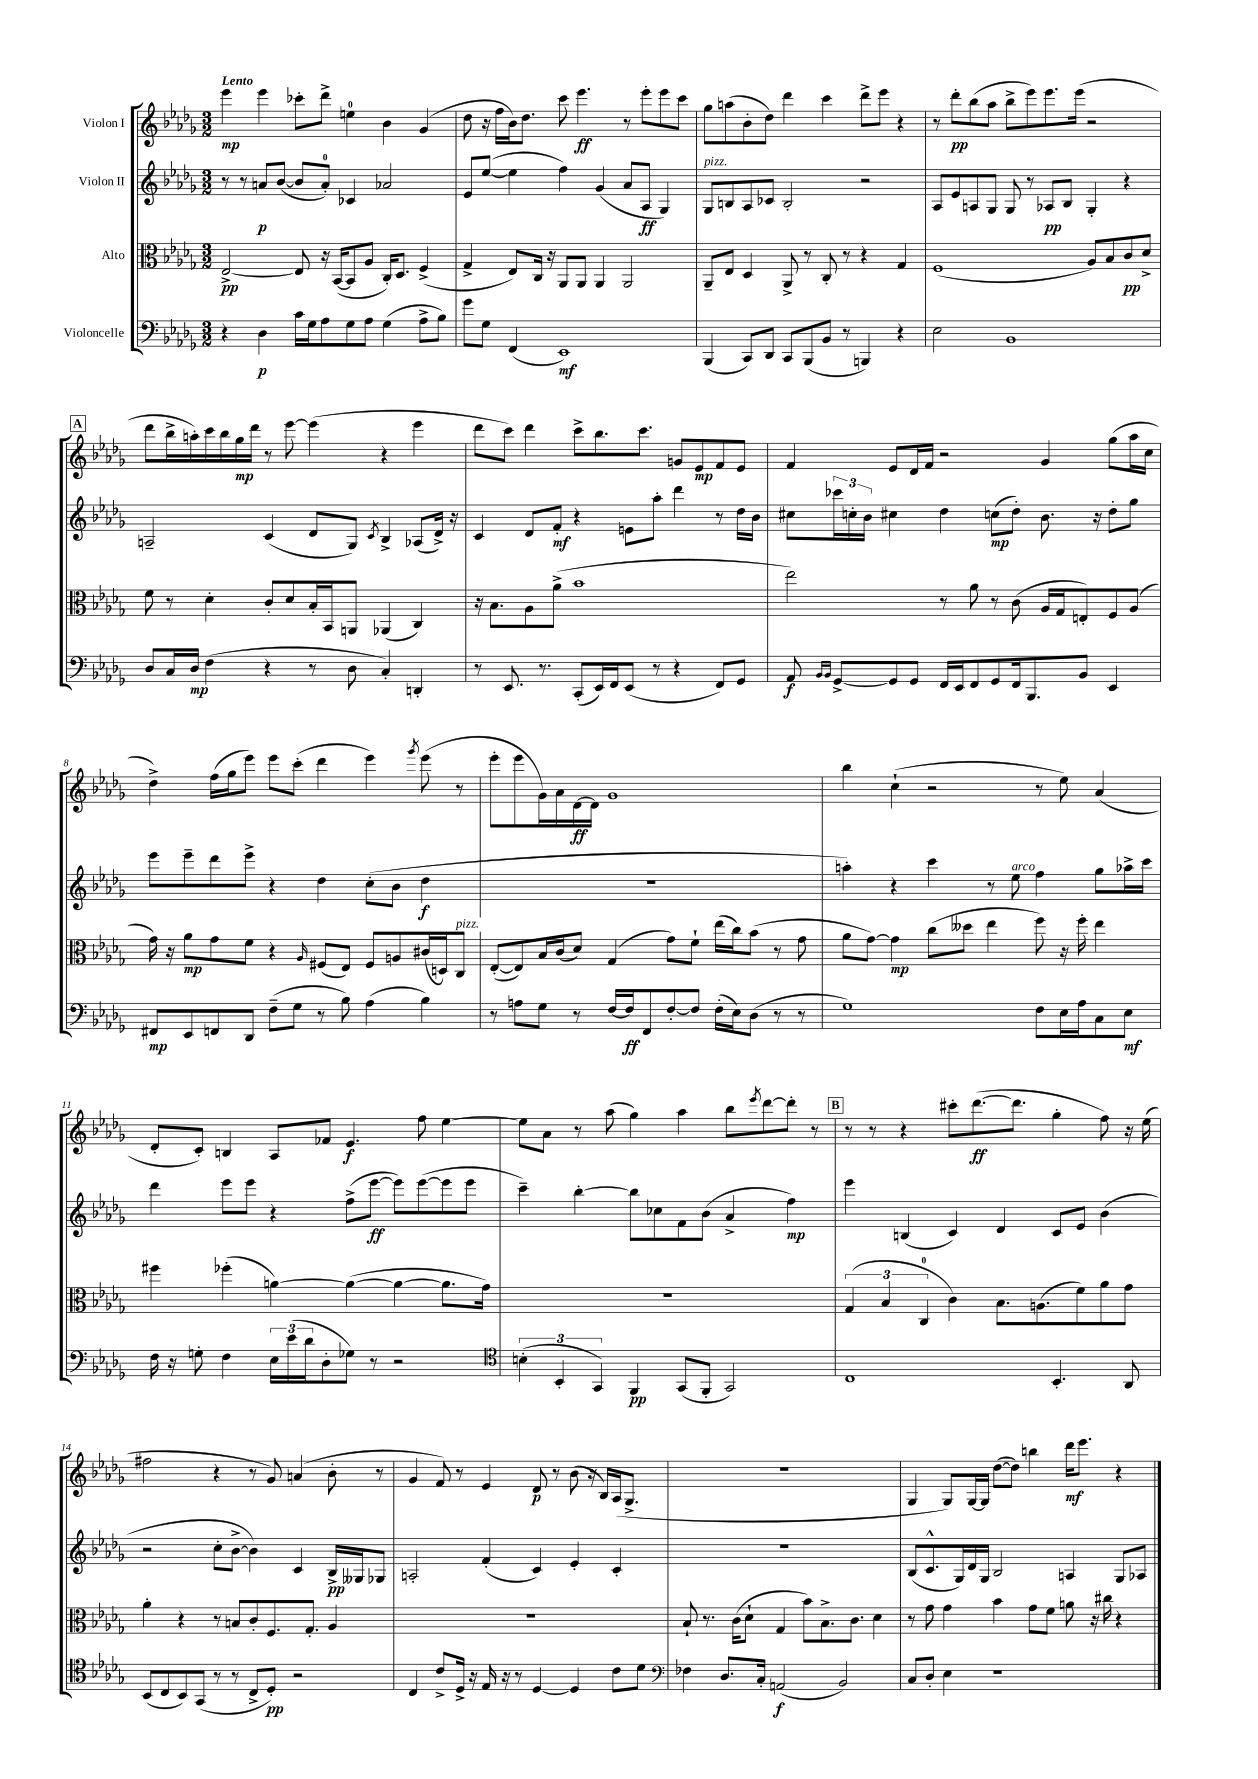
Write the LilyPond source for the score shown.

<<
\new StaffGroup <<
\new Staff = "s0" \with { instrumentName = "Violon I" } {
    \clef treble \key des \major \numericTimeSignature \time 3/2 \tempo "Lento"
    ees'''4\mp ees'''4 ces'''8-. des'''8-> e''4-0 bes'4 ges'4( |
    des''8 r16 f''16 bes'16) des''8. c'''8 ees'''4.\ff r8 ees'''8-. ees'''8 c'''8 |
    ges''8 a''8( bes'8-. des''8) des'''4 c'''4 des'''8-> ees'''8 r4 |
    r8 des'''8-.\pp bes''8( aes''8 bes''8-> ees'''8) ees'''8. ees'''16( r2 |
    \mark \markup { \box "A" } des'''8 bes''16-> a''16-.) c'''16 bes''16 ges''16\mp des'''16 r8 ees'''8~ ees'''4( r4 ees'''4 |
    des'''8 c'''8) des'''4 c'''8-> bes''8. c'''8. g'8 ees'8\mp f'8 ees'8 |
    f'4 ees'8 des'16 f'16 r2 ges'4 ges''8( aes''16 c''16 |
    des''4->) f''16( ges''16 ees'''8) ees'''8 c'''8-.( des'''4 ees'''4) \acciaccatura { ges'''8 } ees'''8( r8 |
    ees'''8-. ees'''8 ges'16) aes'16 des'16~\ff des'16 ges'1 |
    bes''4 c''4-!( r2 r8 ees''8) aes'4( |
    des'8-. c'8-.) b4 aes8 fes'8 ees'4.\f f''8 ees''4~ |
    ees''8 aes'8 r8 aes''8( ges''4) aes''4 bes''8 \acciaccatura { ees'''8 } des'''8~ des'''8-. r8 |
    \mark \markup { \box "B" } r8 r8 r4 cis'''8-. des'''8.~\ff( des'''8. ges''4-. f''8) r16 ees''16( |
    fis''2 r4 r8 ges'8) a'4( bes'8-. r8 |
    ges'4 f'8) r8 ees'4 des'8\p r8 bes'8( r16 bes16) aes16( ges8.-> |
    R1. |
    ges4 ges8) ges16~ ges16 des''8~( des''8) b''4 des'''16\mf ees'''8. r4 \bar "|." |
}
\new Staff = "s1" \with { instrumentName = "Violon II" } {
    \clef treble \key des \major \numericTimeSignature \time 3/2
    r8 r8 a'8\p bes'8~( bes'8 a'8-0-.) ces'4 aes'2 |
    ees'8 ees''8~( ees''4 f''4) ges'4( aes'8 aes8\ff ges4) |
    ges8^\markup { \italic "pizz." } b8 aes8 ces'8 b2-. r2 |
    aes8 ees'8 a8 ges8 ges8 r8 aes8\pp bes8 ges4-. r4 |
    \mark \markup { \box "A" } a2-- c'4( des'8 ges8) \acciaccatura { c'8 } bes4-> aes8( des'16->) r16 |
    c'4 des'8 f'8-.\mf r4 e'8 aes''8-. des'''4 r8 des''16 bes'16 |
    cis''8 \tuplet 3/2 { ces'''16 c''16-. bes'16 } cis''4 des''4 c''8\mp( des''8-.) bes'8. r16 des''8-. ges''8 |
    ees'''8 ees'''8-- des'''8 ees'''8-> r4 des''4 c''8-.( bes'8 des''4\f |
    R1. |
    a''4-.) r4 c'''4 r8 ees''8^\markup { \italic "arco" } f''4 ges''8 aes''16-> c'''16 |
    des'''4 ees'''8 ees'''8 r4 f''8->( ees'''8~\ff ees'''8) ees'''8~( ees'''8 ees'''8 |
    c'''4--) bes''4~-. bes''8 ces''8 f'8 bes'8( aes'4-> f''4\mp) |
    \mark \markup { \box "B" } ees'''4 b4( c'4) des'4 c'8 ees'8 bes'4( |
    r2 c''8-. bes'8~-> bes'4) c'4 bes16->\pp geses16 ges8 |
    a2-. f'4-.( c'4) ees'4-. c'4-. |
    R1. |
    bes8( c'8.-^ ges16) des'16 ges16 bes2 a4 ges8 aes8 \bar "|." |
}
\new Staff = "s2" \with { instrumentName = "Alto" } {
    \clef alto \key des \major \numericTimeSignature \time 3/2
    ees2~->\pp ees8 r16 bes,16~( bes,8 aes8 c16-.) des8. f4->( |
    ges4-> ees8) c16 r16 aes,8 aes,8 aes,4 aes,2 |
    aes,8-- ees8 des4 aes,8-> r8 c8-. r8 r4 ges4 |
    f1( aes8) bes8 c'8\pp des'8-> |
    \mark \markup { \box "A" } f'8 r8 des'4-. c'8-. des'8 bes16-. bes,16 a,8 aes,4( c4) |
    r16 bes8. aes8 aes'8->( bes'1 |
    ees''2) r8 aes'8 r8 c'8( aes16 ges16 e8-.) f8 aes8( |
    ges'16) r16 aes'8\mp ges'8 f'8 r4 \grace { aes16 } fis8( ees8) fis8 a8 cis'16( d16) c8^\markup { \italic "pizz." } |
    ees8~-.( ees8) bes16 c'16( des'8) ges4( ges'8) f'8-! ees''16( c''16) bes'8( r8 ges'8 |
    aes'8 ges'8~) ges'4\mp c''8( deses''8 ees''4 f''8) r16 f''16-. ees''4 |
    fis''4 fes''4-.( a'4~) a'4~( a'4~ a'8. ges'16) |
    R1. |
    \mark \markup { \box "B" } \tuplet 3/2 { ges4( bes4 c4-0 } c'4) bes8. a8.( f'8) aes'8 ges'8 |
    aes'4-. r4 r8 b8 c'8-. f8. ges8.-. aes4 |
    R1. |
    bes8-! r8. c'16( des'8-! ges4 bes'8) bes8.-> c'8. des'4 |
    r8 ges'8 ges'4 bes'4 ges'8 f'8 a'8 r16 cis''16 r4 \bar "|." |
}
\new Staff = "s3" \with { instrumentName = "Violoncelle" } {
    \clef bass \key des \major \numericTimeSignature \time 3/2
    r4 des4\p c'16 ges16 aes8 ges8 aes8 ges4( aes8-> bes8) |
    ges'8 ges8 f,4( ees,1\mf) |
    bes,,4( c,8) des,8 c,8 bes,,8( bes,8 r8 b,,4) r4 |
    ees2 bes,1 |
    \mark \markup { \box "A" } des8 c16 des16\mp f4( r4 r8 des8 c4-.) d,4-. |
    r8 ees,8. r8. c,8-.( ees,16) f,16 ees,8( r8 r4 f,8) ges,8 |
    aes,8\f \grace { bes,16 bes,16 } ges,8~-> ges,8 ges,8 f,16 ees,16 f,8 ges,8 f,16 bes,,8. bes,8 ees,4 |
    fis,8\mp ees,8 f,8 des,8 f8--( ges8 r8 bes8) aes4( bes4) |
    r8 a8 ges8 r8 f16~ f16\ff f,8 f8~-. f8 f16-.( ees16) des8( r8 r8 |
    ges1) f8 ees16 aes16 c8 ees8\mf |
    f16 r16 g8-. f4 \tuplet 3/2 { ees16 ees'16( des'16 } des8-. ges8) r8 r2 |
    \clef tenor \tuplet 3/2 { b4-.( bes,4-. ges,4) } f,4\pp ges,8( f,8-. ges,2) |
    \mark \markup { \box "B" } c1 bes,4.-. aes,8 |
    bes,8( c8 bes,8) ges,8( r8 r8 c8-> des8-.\pp) r2 |
    c4 c'8-> des16-> r16 ees16 r16 r8 des4~ des4 c'8 des'8 |
    \clef bass fes4 des8. c16-. a,2\f( bes,2) |
    c8 des8-. ees4 r1 \bar "|." |
}
>>
>>
